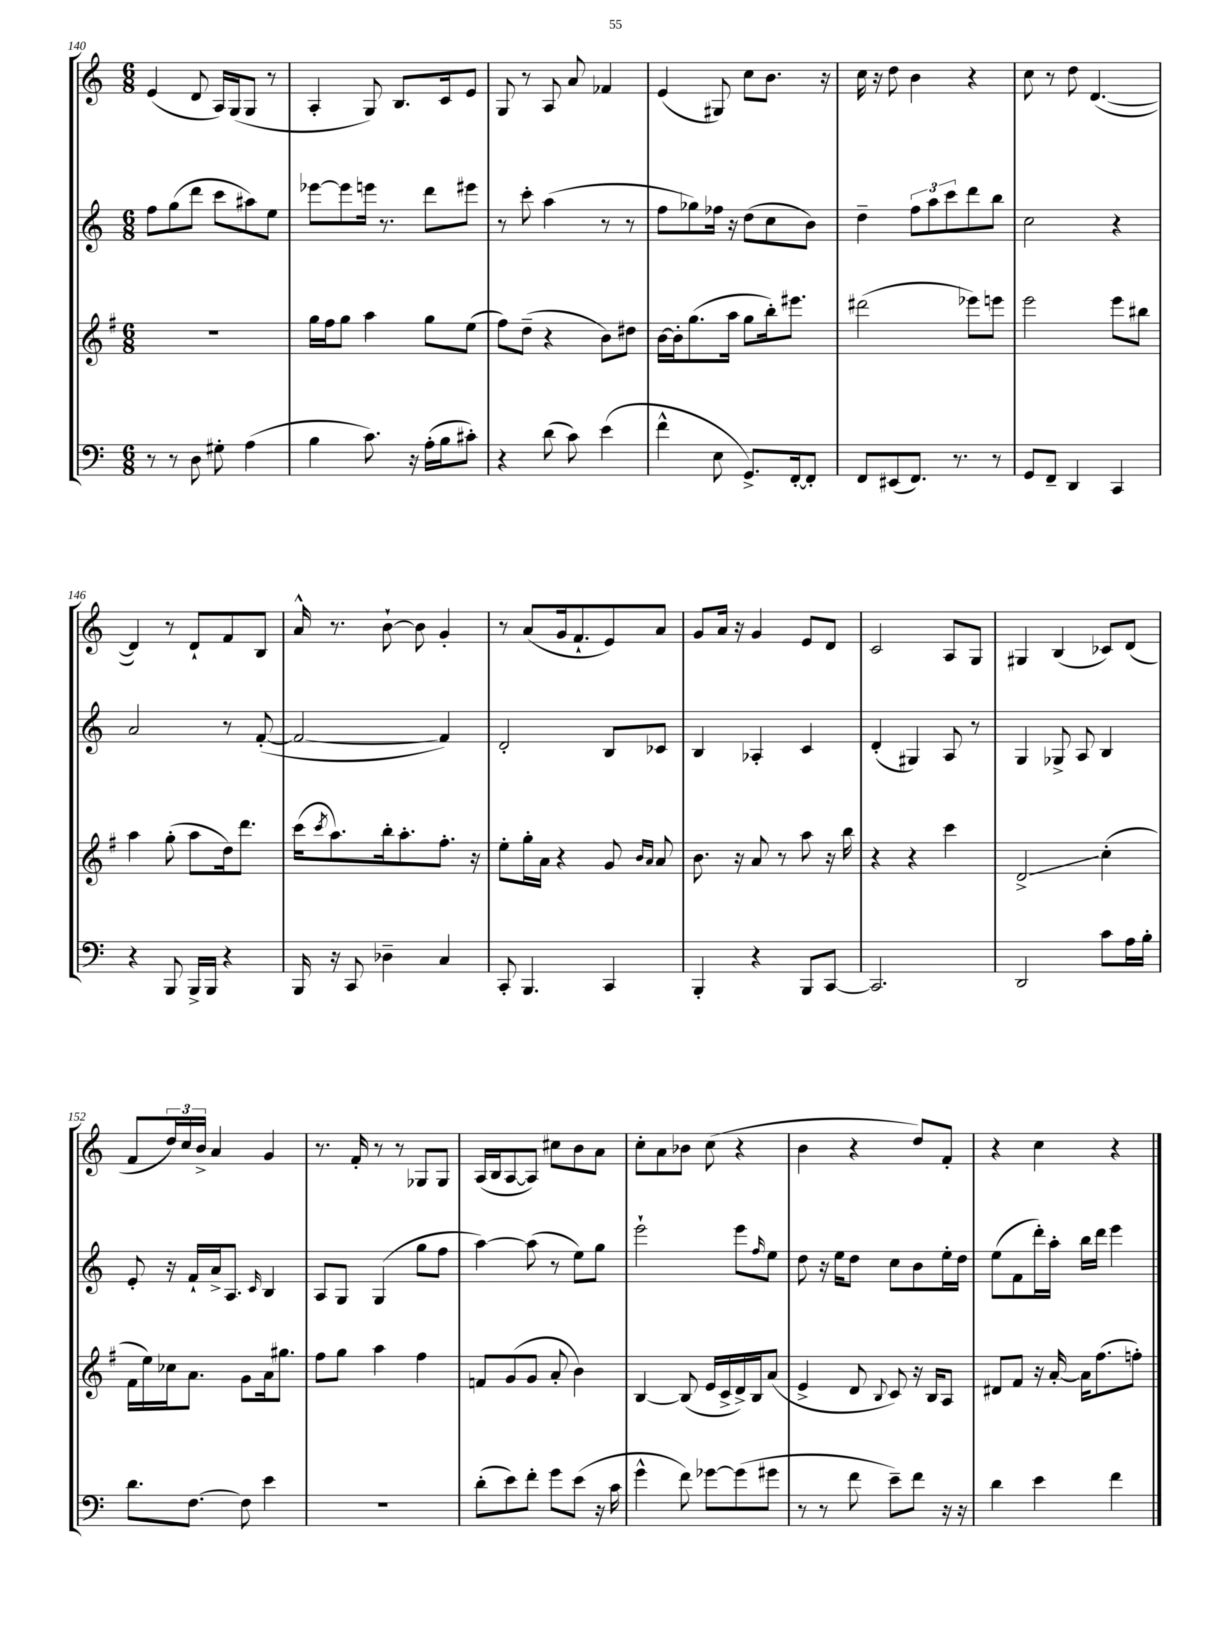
<<
\new StaffGroup <<
\new Staff = "s0" {
    \clef treble \key c \major \numericTimeSignature \time 6/8
    e'4( d'8 a16) g16( g8 r8 |
    a4-. g8) b8. c'16 e'8 |
    g8 r8 a8 a'8 fes'4 |
    e'4( gis8) c''8 b'8. r16 |
    c''16 r16 d''8 b'4 r4 |
    c''8 r8 d''8 d'4.~( |
    d'4) r8 d'8-! f'8 b8 |
    a'16-^ r8. b'8~-! b'8 g'4-. |
    r8 a'8( g'16 f'8.-! e'8) a'8 |
    g'8 a'16 r16 g'4 e'8 d'8 |
    c'2 a8 g8 |
    gis4 b4( ces'8) d'8( |
    f'8 \tuplet 3/2 { d''16) c''16 b'16-> } a'4 g'4 |
    r8. f'16-. r8 r8 ges8 ges8 |
    a16( b16 a8~ a8) cis''8 b'8 a'8 |
    c''8-. a'8 bes'8 c''8( r4 |
    b'4 r4 d''8) f'8-. |
    r4 c''4 r4 \bar "|." |
}
\new Staff = "s1" {
    \clef treble \key c \major \numericTimeSignature \time 6/8
    f''8 g''8( d'''8 c'''8 ais''8) e''8 |
    ees'''8~ ees'''8 e'''16 r8. d'''8 eis'''8 |
    r8 c'''8-. a''4( r8 r8 |
    f''8 ges''8) fes''16 r16 d''8( c''8 b'8) |
    d''4-- \tuplet 3/2 { f''8 a''8 c'''8 } d'''8 b''8 |
    c''2 r4 |
    a'2 r8 f'8~-.( |
    f'2~ f'4) |
    d'2-. b8 ces'8 |
    b4 aes4-. c'4 |
    d'4-.( gis4) a8 r8 |
    g4 ges8-> a8 b4 |
    e'8-. r16 f'16-! a'16-> a8. \grace { c'16 } b4 |
    a8 g8 g4( g''8 f''8 |
    a''4~) a''8( r8 e''8) g''8 |
    e'''2-! e'''8 \grace { f''16 } e''8 |
    d''8 r16 e''16 d''8 c''8 b'8 e''16-. d''16 |
    e''8( f'8 d'''16-.) a''16-. b''16 d'''16 e'''4 \bar "|." |
}
\new Staff = "s2" {
    \clef treble \key g \major \numericTimeSignature \time 6/8
    R2. |
    g''16 fis''16 g''8 a''4 g''8 e''8( |
    fis''8) d''8--( r4 b'8) dis''8 |
    b'16~ b'16-. g''8.( a''16 g''8 b''16-.) eis'''8. |
    dis'''2( ees'''8) e'''8 |
    e'''2 e'''8 bis''8 |
    a''4 g''8-.( a''8 d''16) d'''8. |
    c'''16( \acciaccatura { c'''8 } a''8.) b''16-. a''8.-. fis''8.-. r16 |
    e''8-. g''16-. a'16 r4 g'8 \grace { b'16 a'16 } a'8 |
    b'8. r16 a'8 r8 a''8 r16 b''16 |
    r4 r4 c'''4 |
    d'2->\glissando c''4-.( |
    fis'16 e''16) ces''16 a'8. g'8 a'16 gis''8. |
    fis''8 g''8 a''4 fis''4 |
    f'8 g'8( g'8 a'8-. b'4) |
    b4~ b8( e'16 c'16-> d'16->) b16 a'8( |
    e'4-> d'8 \appoggiatura { b8 } c'8) r16 b16 a8 |
    dis'8 fis'8 r16 a'16~-. a'16 fis''8.( f''8-.) \bar "|." |
}
\new Staff = "s3" {
    \clef bass \key c \major \numericTimeSignature \time 6/8
    r8 r8 d8 gis8-. a4( |
    b4 c'8.) r16 a16-.( b16 cis'8-.) |
    r4 d'8( c'8) e'4( |
    f'4-^ e8 g,8.->) f,16~-. f,8-. |
    f,8 eis,8( f,8.) r8. r8 |
    g,8 f,8-- d,4 c,4 |
    r4 b,,8 b,,16-> b,,16 r4 |
    b,,16 r16 c,8 des4-- c4 |
    c,8-. b,,4. c,4 |
    b,,4-. r4 b,,8 c,8~ |
    c,2. |
    d,2 c'8 a16 b16-. |
    d'8. f8.~ f8 e'4 |
    R2. |
    d'8-.( e'8) f'8-. g'8 e'8( r16 c'16 |
    g'4-^ f'8) ges'8~ ges'8( gis'8 |
    r8 r8 f'8 e'8--) f'8 r16 r16 |
    d'4 e'4 f'4 \bar "|." |
}
>>
>>
\layout { \context { \Score currentBarNumber = #140 } }
